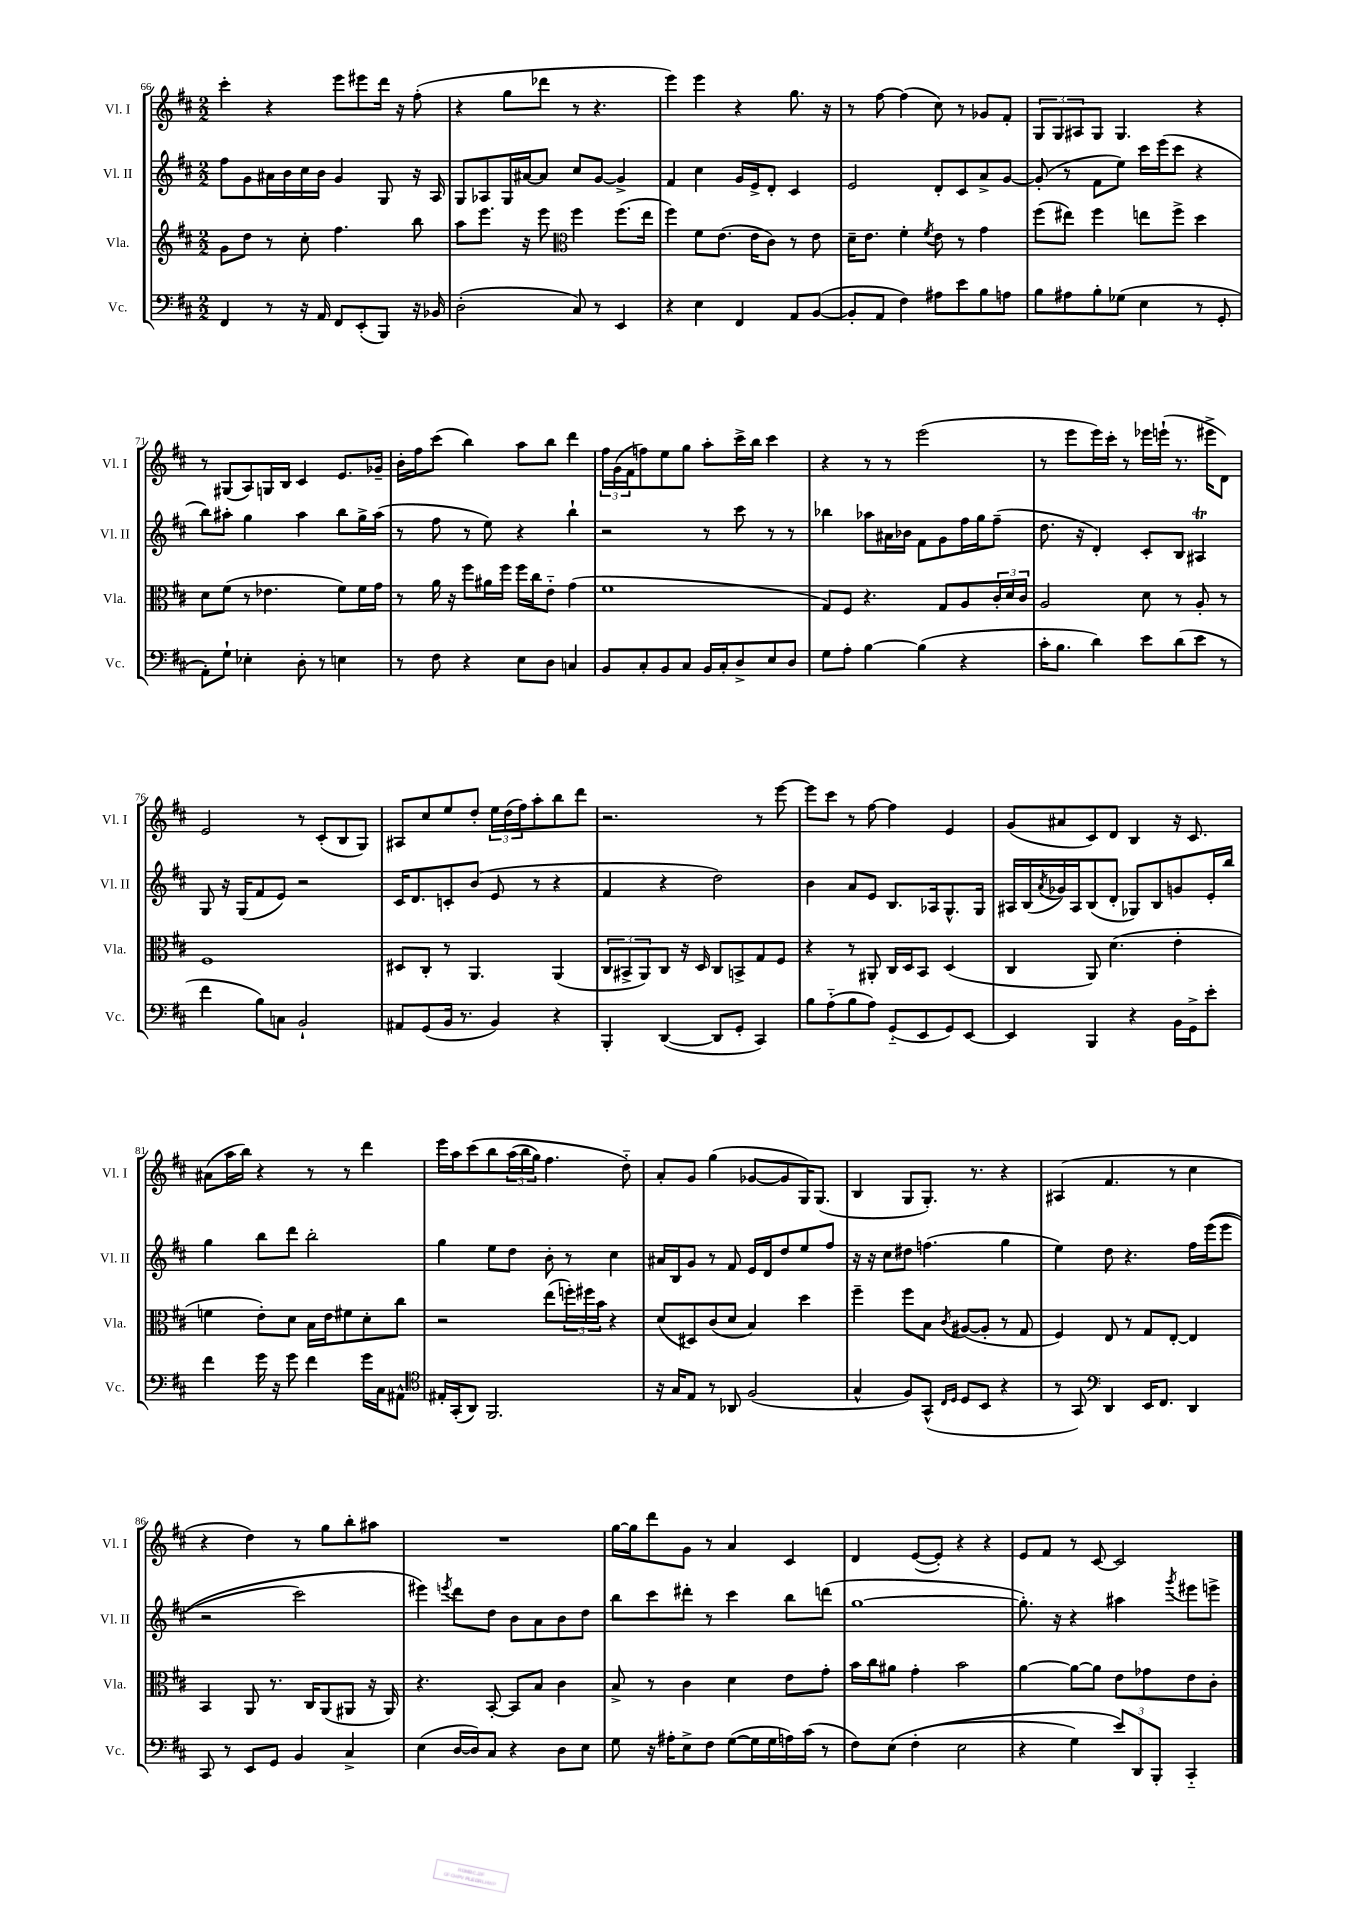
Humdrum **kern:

**kern	**kern	**kern	**kern
*staff4	*staff3	*staff2	*staff1
*clefF4	*clefG2	*clefG2	*clefG2
*k[f#c#]	*k[f#c#]	*k[f#c#]	*k[f#c#]
*M2/2	*M2/2	*M2/2	*M2/2
4FF#	8g	8ff#	4ccc#'
.	8dd	8g	.
8r	8r	16a#	4r
.	.	16b	.
16r	8cc#'	16cc#	.
16AA	.	16b	.
8FF#	4.ff#	4g	8eee
(8EE'	.	.	8eee#
8BBB)	.	8G	16ddd
.	.	.	16r
16r	8bb	16r	(8ff#'
16BB-	.	16A	.
=	=	=	=
(2D'	8aa	8G	4r
.	8.eee	8A-	.
.	.	16G	8gg
.	16r	[16a#	.
.	8eee	8a#]	8ddd-
*	*clefC3	*	*
8C#)	4ff#	8cc#	8r
8r	.	[8g	4.r
4EE	(8.ff#	4g^]	.
.	16ee	.	.
=	=	=	=
4r	4ff#)	4f#	4eee)
4E	8f#	4cc#	4eee
.	(8.e	.	.
4FF#	.	16g	4r
.	16e	16e^	.
.	8c#)	8d'	.
8AA	8r	4c#	8.gg
([8BB	8e	.	.
.	.	.	16r
=	=	=	=
8BB']	16d~	2e	8r
.	8.e	.	.
8AA	.	.	[8ff#
4F#)	4f#'	.	(4ff#]
.	8qf#	.	.
8A#	8e	8d'	8cc#)
8e	8r	8c#	8r
8B	4g	8a^	8g-
8A	.	[8g	8f#'
=	=	=	=
8B	(8ff#	(8g']	12G
.	.	.	12G
8A#	8ee#)	8r	.
.	.	.	12A#
8B'	4ff#	8f#	8G
(8G-	.	8ee)	4.G
4E	8ee	16ccc#	.
.	.	(16eee	.
.	8ff#^	8ccc#	.
8r	4dd	4r	4r
8GG'	.	.	.
=	=	=	=
8AA')	8d	8bb)	8r
8G`	(8f#	8aa#'	(8G#
4E-'	8r	4gg	8A)
.	4.e-	.	16G
.	.	.	16B
8D'	.	4aa#	4c#
8r	.	.	.
4E	8f#)	8bb	8.e
.	16f#	16gg^	.
.	16g	(16aa#	16g-~
=	=	=	=
8r	8r	8r	16b'
.	.	.	16ff#
8F#	16a	8ff#	(8ccc#
.	16r	.	.
4r	8ff#	8r	4bb)
.	16a#	8ee)	.
.	16ff#	.	.
8E	16ff#	4r	8aa
.	16cc#	.	.
8D	8e'~	.	8bb
4C	(4g	4bb`	4ddd
=	=	=	=
8BB	1f#	2r	24ff#
.	.	.	(24g
.	.	.	24f#
8C#'	.	.	8ff)
8BB	.	.	8ee
8C#	.	.	8gg
16BB	.	8r	8aa'
16C#'	.	.	.
8D^	.	8ccc#	16ccc#^
.	.	.	16bb
8E	.	8r	4ccc#
8D	.	8r	.
=	=	=	=
8G	8G)	4bb-	4r
8A'	8F#	.	.
[4B	4.r	8aa-	8r
.	.	16a#	8r
.	.	16b-	.
(4B]	.	8f#	(2eee
.	8G	8g	.
4r	8A	16ff#	.
.	.	16gg	.
.	24c#'	(8ff#~	.
.	24d	.	.
.	24c#	.	.
=	=	=	=
16c#'	2A	8.dd	8r
8.B	.	.	.
.	.	.	8eee
.	.	16r	.
4d)	.	4d')	16eee)
.	.	.	16ccc#'
.	.	.	8r
8e	8d	8c#'	16eee-
.	.	.	(16eee`
(8d	8r	8B	8.r
8e	8A'	4A#	.
.	.	.	16eee#^
8r	8r	.	8d)
=	=	=	=
4f#	1F#	8G	2e
.	.	16r	.
.	.	(16G	.
8B)	.	8f#	.
8C	.	8e)	.
2BB`	.	2r	8r
.	.	.	(8c#'
.	.	.	8B
.	.	.	8G)
=	=	=	=
8AA#	8D#	16c#	8A#
.	.	8.d	.
(8GG	8C#'	.	8cc#
16BB	8r	8c'	8ee
8.r	.	.	.
.	4.AA	(8b	8dd'
4BB)	.	8e	24ee
.	.	.	(24dd
.	.	.	24ff#)
.	.	8r	8aa'
4r	(4AA	4r	8bb
.	.	.	8ddd
=	=	=	=
4BBB'	12C#	4f#	2.r
.	12BB#^	.	.
.	12AA)	.	.
([4DD	8C#	4r	.
.	16r	.	.
.	16D	.	.
8DD]	8C#	2dd)	.
8GG'	8BB^	.	.
4CC#)	8G	.	8r
.	8F#	.	[8eee
=	=	=	=
8B	4r	4b	8eee]
(8A'~	.	.	8ccc#
8B	8r	8a	8r
8A)	8AA#'	8e	[8ff#
(8GG'~	16C#	8.B	4ff#]
.	16D	.	.
8EE	8BB	.	.
.	.	16A-	.
8GG)	(4D	8.G^^	4e
[8EE	.	.	.
.	.	16G	.
=	=	=	=
4EE]	4C#	16A#	(8g
.	.	(16B	.
.	.	8qa	.
.	.	16g-)	8a#
.	.	16A#	.
4BBB	8AA)	(8B	8c#)
.	(4.d	8d'	8d
4r	.	8G-)	4B
.	.	8B	.
16BB	4e'	8g	16r
16GG^	.	.	8.c#
8e'	.	16e'	.
.	.	16bb	.
=	=	=	=
4f#	4f	4gg	(8a#
.	.	.	16aa
.	.	.	16bb)
16g	8e')	8bb	4r
16r	.	.	.
8g	8d	8ddd	.
4f#	16B	2bb'	8r
.	16e	.	.
.	8f#	.	8r
16g	8d'	.	4ddd
16C#	.	.	.
8AA#^^	8cc#	.	.
=	=	=	=
*clefC4	*	*	*
16E#'	2r	4gg	16eee
(16GG'	.	.	16aa
8AA)	.	.	&(8ccc#
2.FF#	.	8ee	8bb
.	.	8dd	(24aa
.	.	.	24bb
.	.	.	24gg)
.	(8ee	8b'	4.ff#
.	24ff')	8r	.
.	24ff#	.	.
.	24b	.	.
.	4r	4cc#	.
.	.	.	8dd'~&)
=	=	=	=
16r	(8d	16a#	8a'
16G	.	16B	.
8E	8D#)	8g	8g
8r	(8c#	8r	(4gg
8AA-	8d	8f#	.
(2F#	4B)	16e	[8g-
.	.	16d	.
.	.	8dd	8g-]
.	4dd	8ee	16G)
.	.	.	(8.G
.	.	8ff#	.
=	=	=	=
4G^^	4ff#~	16r	4B
.	.	16r	.
.	.	8cc#	.
8F#)	8ff#	8dd#	8G
(8GG^^	8B	(4.ff	8.G')
16qqC#	.	.	.
16qqD	8qc#	.	.
8D	([8A#	.	.
.	.	.	8.r
8BB	8A#']	.	.
4r	8r	4gg	4r
.	8G	.	.
=	=	=	=
8r	4F#)	4ee)	(4A#
8GG)	.	.	.
*clefF4	*	*	*
4DD	8E	8dd	4.f#
.	8r	4.r	.
16EE	8G	.	.
8.FF#	.	.	.
.	[8E'	.	8r
4DD	4E]	16ff#	4cc#
.	.	&((16eee	.
.	.	8eee	.
=	=	=	=
8CC#	4BB	2r	4r
8r	.	.	.
8EE	8AA	.	4dd)
8GG	8.r	.	.
4BB	.	2ccc#)	8r
.	16C#	.	.
.	(8AA	.	8gg
4C#^	8AA#	.	8bb'
.	16r	.	8aa#
.	16AA#)	.	.
=	=	=	=
(4E	4.r	4eee#&)	1r
.	.	8qeee	.
[16D	.	8ddd	.
16D])	.	.	.
8C#	[8BB'	8dd	.
4r	8BB]	8b	.
.	8B	8a	.
8D	4c#	8b	.
8E	.	8dd	.
=	=	=	=
8G	8B^	8bb	[16gg
.	.	.	16gg]
16r	8r	8ccc#	8ddd
16A#'	.	.	.
8E^	4c#	8ddd#'	8g
8F#	.	8r	8r
([8G	4d	4ccc#	4a
16G]	.	.	.
16G	.	.	.
16A)	8e	8bb	4c#
(16c#	.	.	.
8r	8g'	(8ddd	.
=	=	=	=
8F#)	16b	[1gg	4d
.	16cc#	.	.
&(8E	8a#	.	.
(4F#'	4g'	.	([8e
.	.	.	8e'])
2E	2b	.	4r
.	.	.	4r
=	=	=	=
4r	[4a	8.gg'])	8e
.	.	.	8f#
.	.	16r	.
4G)	8a_	4r	8r
.	8a]	.	[8c#
12e&)	8e	4aa#	2c#]
12DD	.	.	.
.	8g-	.	.
12BBB'	.	.	.
.	.	8qggg	.
4CC#'~	8e	8eee#	.
.	8c#'	8eee^	.
==	==	==	==
*-	*-	*-	*-
